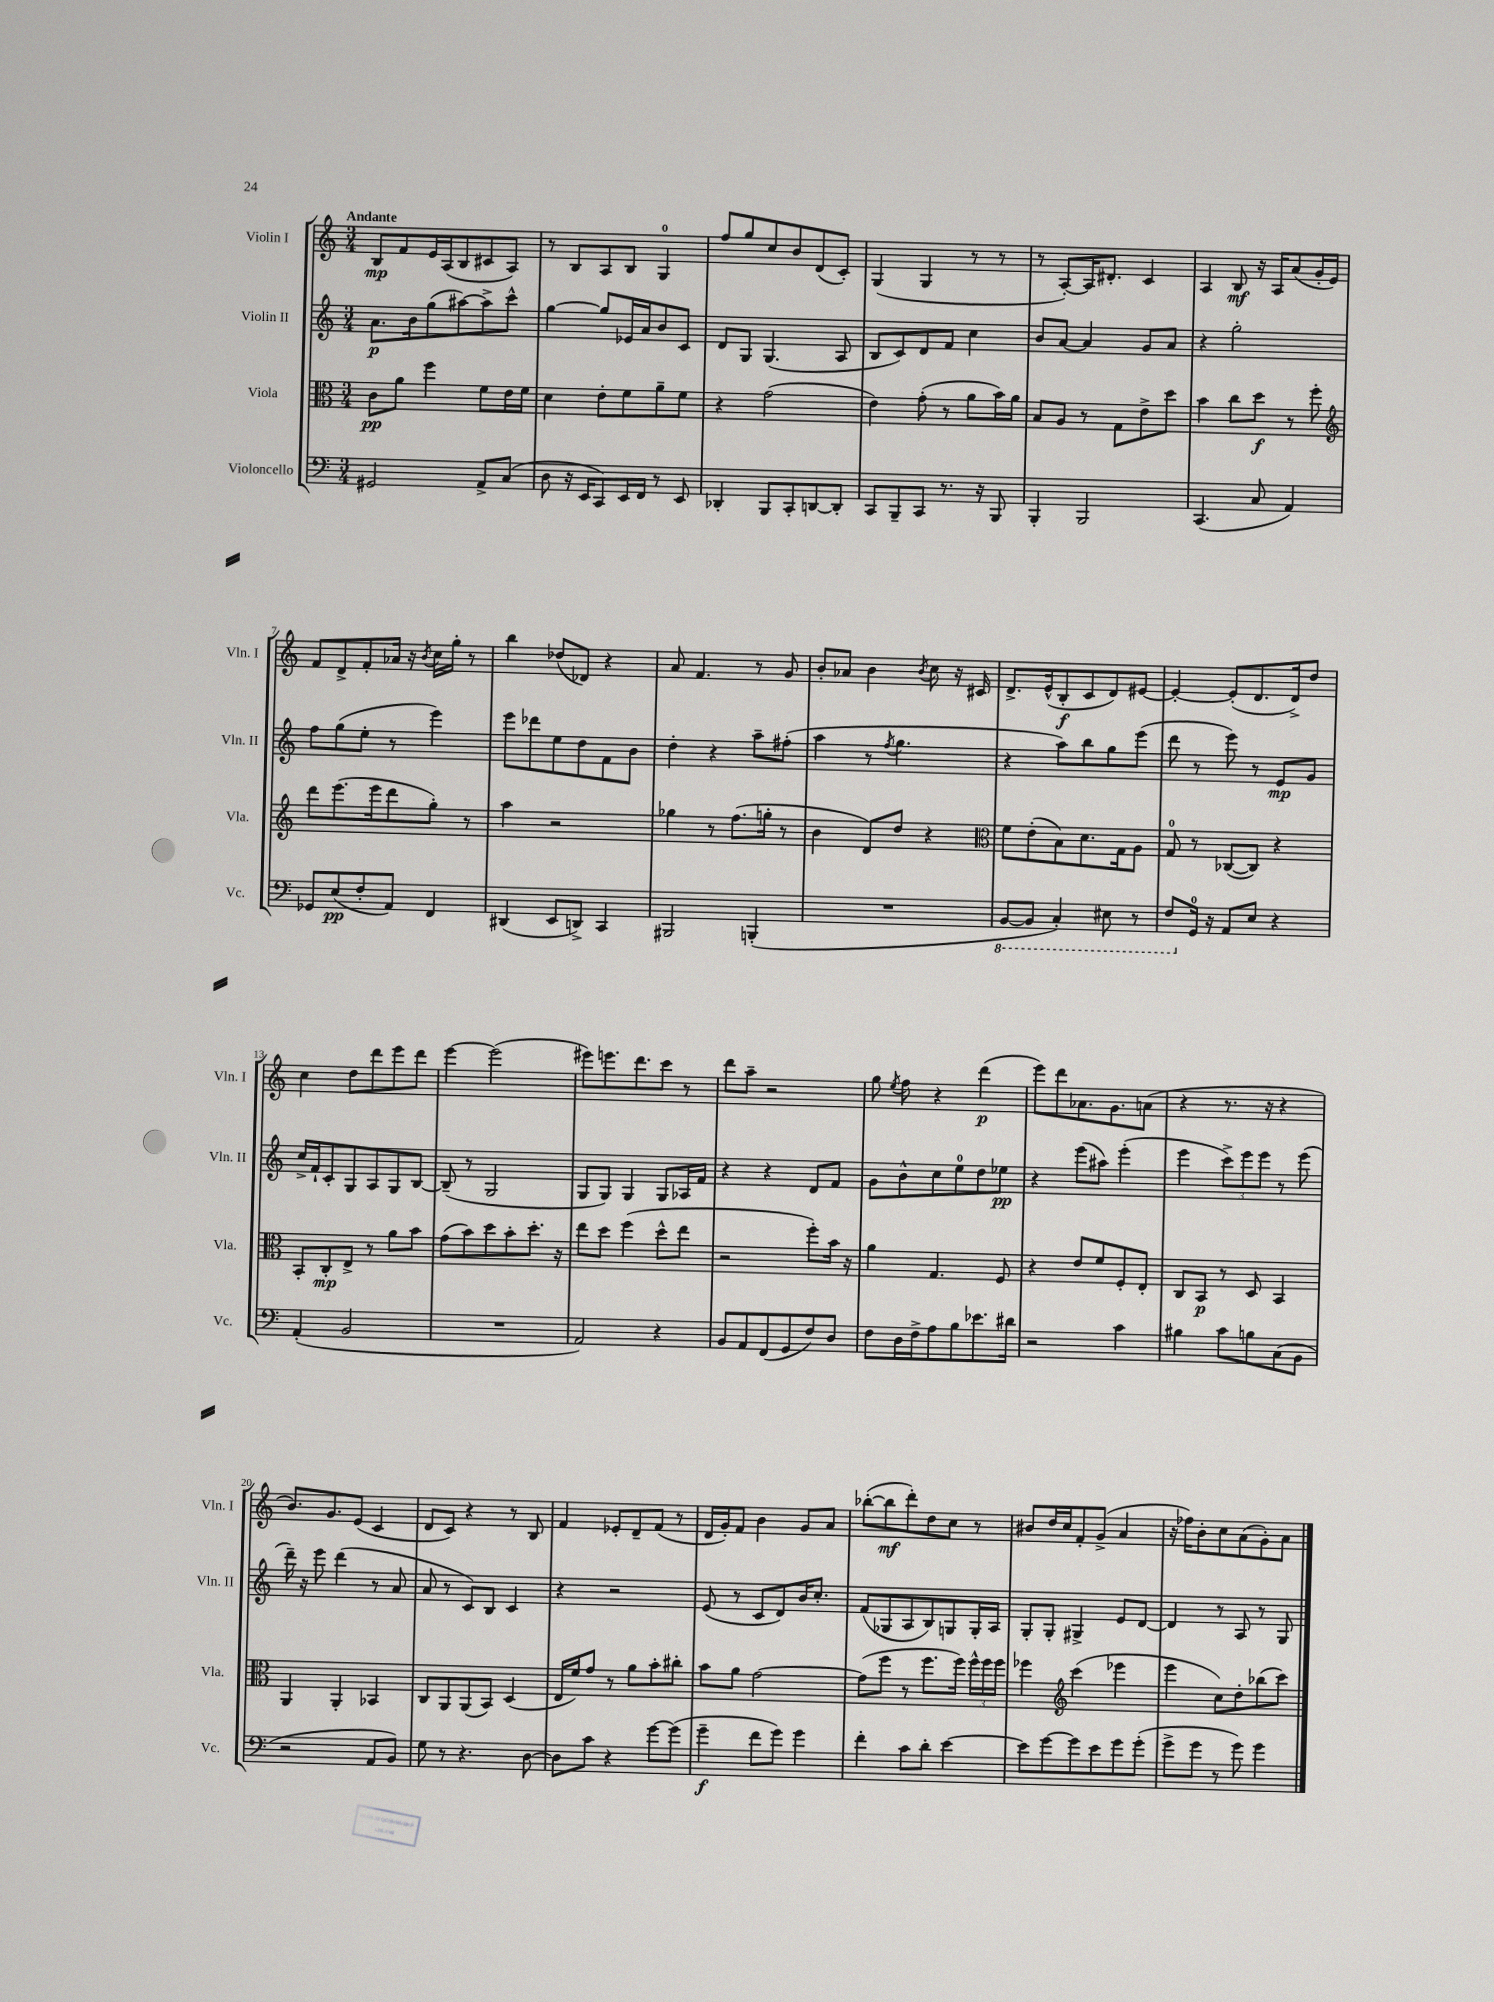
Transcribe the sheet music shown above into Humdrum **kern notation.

**kern	**kern	**kern	**kern
*staff4	*staff3	*staff2	*staff1
*clefF4	*clefC3	*clefG2	*clefG2
*k[]	*k[]	*k[]	*k[]
*M3/4	*M3/4	*M3/4	*M3/4
2GG#/	8c\L	8.a\L	8B/L
.	8a\J	.	8f/
.	.	16b\k	.
.	4ff\	(8gg\	16e/L
.	.	.	(16A/J
.	.	[8aa#\)	8B/
8AA^/L	8f\L	8aa#^\]	8c#/
(8C/J	16e\L	8ccc^^\J	8A/J)
.	16f\JJ	.	.
=	=	=	=
8D\	4d\	[4gg\	8r
16r	.	.	8B/L
16EE/LK	.	.	.
8CC/)	8e'\L	8gg/]L	8A/
16EE/L	8f\	16e-/L	8B/J
16FF/JJ	.	16a/J	.
8r	8a~\	8b/	4G/
8EE/	8f\J	8c/J	.
=	=	=	=
4DD-'/	4r	8d/L	8ff/L
.	.	8G/J	8gg/
8BBB/L	(2g\	(4.G/	8cc/
8CC'/	.	.	8b/
[8DD/	.	.	(8d/
8DD'/]J	.	8A/	8c'/J)
=	=	=	=
8CC/L	4e\)	8B/L	(4G/
8BBB~/	.	8c/)	.
8CC/J	(8g'\	8d/	4G/
8.r	8r	8f/J	.
.	8a\L	4cc\	8r
16r	.	.	.
8BBB/	16b\L)	.	8r
.	16a\JJ	.	.
=	=	=	=
4BBB'/	8B/L	8b/L	8r
.	8A/J	[8a/J	[8A'/L)
2BBB/	8r	4a/]	16A/]K
.	.	.	8.d#'/J
.	8G\L	.	.
.	8e^\	8g/L	4c/
.	8dd\J	8a/J	.
=	=	=	=
(4.CC/	4b\	4r	4A/
.	8cc\L	2gg'\	8B/
8C/	8dd\J	.	16r
.	.	.	16A/LK
4AA/)	8r	.	(8a/
.	8ff'\	.	16g'/L
.	.	.	16e/JJ)
=	=	=	=
*	*clefG2	*	*
8GG-/L	8ddd\L	8ff\L	8f/L
(8E/	(8.eee\	(8gg\	8d^/
8F'/	.	8ee'\J	8f'/
.	16eee\k	.	.
8AA/J)	8ddd\	8r	16a-/Jk
.	.	.	16r
.	.	.	8qb/
4FF/	8gg'\J)	4eee\)	16cc\LL
.	.	.	16gg'\JJ
.	8r	.	8r
=	=	=	=
(4DD#/	4aa\	8eee\L	4bb\
.	.	8ddd-\	.
8EE/L	2r	8ee\	(8dd-/L
8DD^/J)	.	8dd\	8d-/J)
4CC/	.	8f\	4r
.	.	8b\J	.
=	=	=	=
2BBB#/	4gg-\	4dd'\	8a/
.	.	.	4.f/
.	8r	4r	.
.	(8.ff\L	.	.
(4BBB'/	.	8aa~\L	8r
.	16gg'\Jk	.	.
.	8r	(8ff#'\J	8g/
=	=	=	=
2.r	4b\	4aa\	8b'/L
.	.	.	8a-/J
.	8d/L)	8r	4b\
.	.	8qff/	.
.	8dd/J	4.gg\	.
.	.	.	8qb/
.	4r	.	8cc\
.	.	.	16r
.	.	.	16c#/
=	=	=	=
*	*clefC3	*	*
[8BBB/L	8f\L	4r	8.d^/L
8BBB/]J	(8e'\	.	.
.	.	.	(16e^^/k
4CC'/)	8B\)	8aa\L)	8B'/
.	8.d\	8bb\	8c/
8EE#\	.	8gg\	8d/)
.	16G\k	.	.
8r	8A\J	(8eee\J	[8e#/J
=	=	=	=
8FF/L	8G/	8ddd\	4e#'/_
16GG/Jk	8r	8r	.
16r	.	.	.
8AA/L	([8C-/L	8eee\)	(8e#'/]L
8E/J	8C-/]J)	8r	8.d/
4r	4r	8e/L	.
.	.	.	16d^/k)
.	.	8g/J	8dd/J
=	=	=	=
(4AA'/	8BB'/L	16cc^/LL	4cc\
.	.	16f`/J	.
.	8C'/	8c'/	.
2BB/	8E^/J	8G/	8dd\L
.	8r	8A/	8ddd\
.	8a\L	8G/	8eee\
.	8b\J	[8B/J	8ddd\J
=	=	=	=
2.r	(8g\L	(8B~/]	[4eee\
.	8b\)	8r	.
.	8dd\	2G/	(2eee\]
.	8b'\	.	.
.	8.dd'\J	.	.
.	16r	.	.
=	=	=	=
2AA/)	8ee\L	8G/L	8eee#\L)
.	8dd\J	8G/J)	8.eee\
.	(4ff\	4G/	.
.	.	.	8.ddd\
4r	8dd^^\L	8G/L	8ccc\J
.	8ee\J	16A-/L	8r
.	.	16f/JJ	.
=	=	=	=
8BB/L	2r	4r	8ddd\L
8AA/	.	.	8aa~\J
(8FF/	.	4r	2r
8GG/	.	.	.
8F/)	8ff'\L)	8d/L	.
8D/J	16b\Jk	8f/J	.
.	16r	.	.
=	=	=	=
8F\L	4a\	8g\L	8gg\
.	.	.	8qee/
16D\L	.	8b^^\	8ff\
16F^\J	.	.	.
8A\	4.G/	8cc\	4r
8B\	.	8ee\	.
8.e-\	.	8dd\	(4ddd\
.	8F/	8ee-\J	.
16d#\Jk	.	.	.
=	=	=	=
2r	4r	4r	8eee\L)
.	.	.	8ddd\
.	8e/L	(8eee\L	8.a-\
.	8f/	8aa#\J)	.
.	.	.	8.g\
4c\	8F'/	(4eee'\	.
.	8E'/J	.	(8a\J
=	=	=	=
4B#\	8C/L	4eee\	4r
.	8BB/J	.	.
8c\L	8r	12ccc^\L)	8.r
.	.	12eee\	.
8B\	8D/	.	.
.	.	12eee\J	.
.	.	.	16r
(8C\	4BB/	8r	4r
8BB\J	.	(8eee\	.
=	=	=	=
2r	4AA/	16ddd~\)	8.b/L)
.	.	16r	.
.	.	8eee\	.
.	.	.	8.g/
.	4AA'/	(4ddd\	.
.	.	.	(8e/J
8AA/L	4BB-/	8r	4c/
8BB/J)	.	8a/	.
=	=	=	=
8G\	8C/L	8a/	8d/L
8r	8AA/	8r	8c/J)
4.r	(8AA/	8c/L)	4r
.	8BB/J)	8B/J	.
.	(4D/	4c/	8r
[8D\	.	.	8B/
=	=	=	=
8D\]L	16E/LL	4r	4f/
.	16f/J)	.	.
8c\J	8g/J	.	.
4r	8r	2r	8e-'/L
.	8a\L	.	8d~/
[8g\L	8b'\	.	(8f/J
(8g\]J	8cc#'\J	.	8r
=	=	=	=
4g~\	8b\L	(8e/	16d/LL
.	.	.	16g'/J)
.	8a\J	8r	8f/J
8f\L	[2g\	8c/L	4b\
8g\J)	.	8d/)	.
4g\	.	16b/K	8g/L
.	.	8.cc'/J	.
.	.	.	8a/J
=	=	=	=
4f'\	(8g\]L	(8f/L	([8bb-'\L
.	8ff\J	8G-/	8bb-\]
8c\L	8r	8A/	8ddd'\)
8d'\J	8.ff\L	8B/)	8dd\
[4e\	.	8G/	8cc\J
.	16ff\Jk)	.	.
.	24ff^^\LL	16G'/L	8r
.	24ff\	.	.
.	.	16A/JJ	.
.	24ff\JJ	.	.
=	=	=	=
8e\]L	4ff-\	8G'/L	8b#/L
[8g\	.	8G'/J	16dd/L
.	.	.	16cc/J
*	*clefG2	*	*
8g\]	(4ccc\	4G#^/	8f'/
8e\	.	.	(8g^/J
8g\	4eee-\	8e/L	4a/
(8g'\J	.	[8d/J	.
=	=	=	=
8g^\L	4eee\	4d/]	16r
.	.	.	16ff-\LK)
8g\J	.	.	8b'\
8r	8cc\L)	8r	8cc\
8g\)	8dd'\	8A/	(8a\
4g\	(8bb-\	8r	8g'\)
.	8ccc\J)	8G/	8a\J
==	==	==	==
*-	*-	*-	*-
